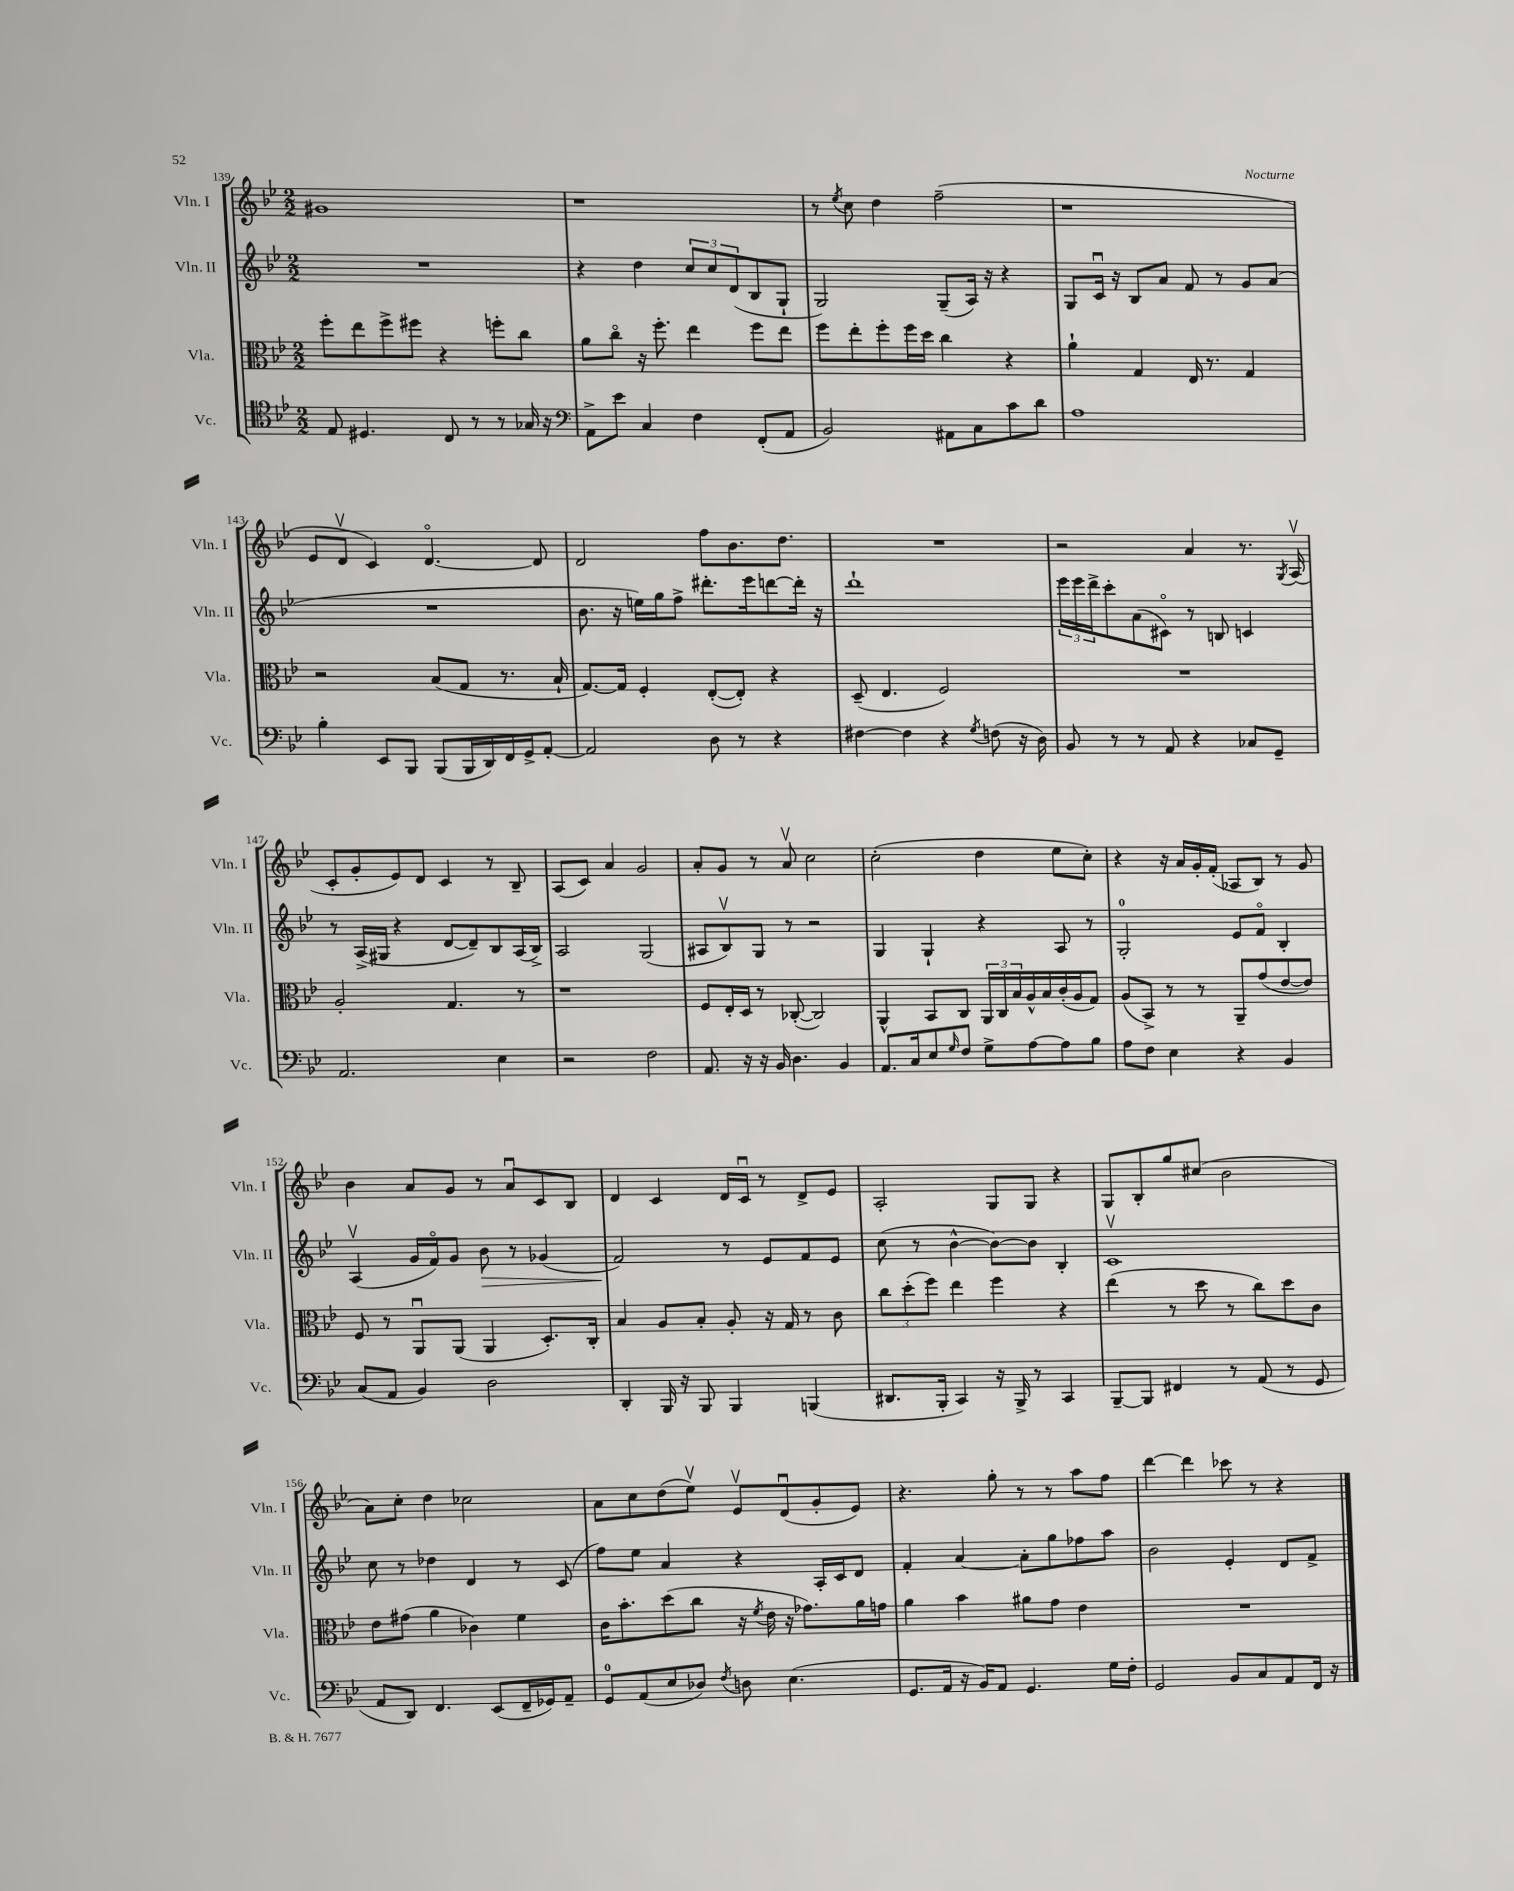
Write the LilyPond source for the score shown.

<<
\new StaffGroup <<
\new Staff = "s0" \with { instrumentName = "Vln. I" shortInstrumentName = "Vln. I" } {
    \clef treble \key bes \major \numericTimeSignature \time 2/2
    gis'1 |
    r1 |
    r8 \acciaccatura { ees''8 } c''8 d''4 f''2--( |
    r1 |
    ees'8 d'8\upbow c'4) d'4.~\flageolet d'8 |
    d'2 f''8 bes'8. d''8. |
    R1 |
    r2 a'4 r8. \acciaccatura { g8 } a16\upbow( |
    c'8-. g'8-. ees'8) d'8 c'4 r8 bes8-- |
    a8( c'8) a'4 g'2 |
    a'8-. g'8 r8 a'8\upbow c''2 |
    c''2-.( d''4 ees''8 c''8-.) |
    r4 r16 a'16 g'16-. f'16-.( aes8 bes8) r8 g'8 |
    bes'4 a'8 g'8 r8 a'8\downbow c'8 bes8 |
    d'4 c'4 d'16 c'16\downbow r8 d'8-> ees'8 |
    a2-. g8 g8 r4 |
    g8 bes8-. g''8 cis''8( bes'2 |
    a'8) c''8-. d''4 ces''2 |
    a'8 c''8 d''8( ees''8\upbow) ees'8\upbow d'8\downbow( g'8-. ees'8) |
    r4. g''8-. r8 r8 a''8 f''8 |
    d'''4~ d'''4 ces'''8 r8 r4 \bar "|." |
}
\new Staff = "s1" \with { instrumentName = "Vln. II" shortInstrumentName = "Vln. II" } {
    \clef treble \key bes \major \numericTimeSignature \time 2/2
    R1 |
    r4 d''4 \tuplet 3/2 { c''8 c''8 d'8( } bes8 g8-! |
    g2) g8--( a16) r16 r4 |
    g8 c'16\downbow r16 bes8 a'8 f'8 r8 g'8 a'8( |
    R1 |
    bes'8. r16 e''16) g''16 f''8-> dis'''8.-. ees'''16 d'''8~ d'''16-. r16 |
    d'''1-! |
    \tuplet 3/2 { ees'''16 ees'''16 d'''16-> } c'''8-. a'8( cis'8\flageolet) r8 b8 c'4 |
    r8 a16->( gis16 r4 d'8~ d'8--) bes8 a16( bes16->) |
    a2 g2( |
    ais8 bes8\upbow) g8 r8 r2 |
    g4 g4-! r4 a8 r8 |
    g2-0-. ees'8 f'8\flageolet bes4-. |
    a4\upbow( g'16 f'16\flageolet) g'8 bes'8\> r8 ges'4( |
    f'2\!) r8 ees'8 f'8 ees'8 |
    c''8( r8 bes'4~-^ bes'8~) bes'8 bes4-. |
    c'1\upbow |
    c''8 r8 des''4 d'4 r8 c'8( |
    f''8) ees''8 a'4 r4 a16-. c'16 d'8 |
    f'4-. a'4~ a'8-. g''8 fes''8 a''8 |
    bes'2 ees'4-. d'8 f'8-> \bar "|." |
}
\new Staff = "s2" \with { instrumentName = "Vla." shortInstrumentName = "Vla." } {
    \clef alto \key bes \major \numericTimeSignature \time 2/2
    f''8-. ees''8 f''8-> fis''8 r4 f''8-. c''8 |
    a'8 c''8\flageolet r16 f''8.-. ees''4 f''8 ees''8 |
    f''8 ees''8-. f''8-. f''16 d''16 c''4 r4 |
    a'4-! g4 ees16 r8. g4 |
    r2 bes8( g8 r8. bes16-! |
    g8.~) g16 f4-. ees8~-.( ees8-.) r4 |
    d8--( ees4. f2) |
    R1 |
    a2-. g4. r8 |
    r1 |
    f8 ees16-. d16 r8 ces8~-.( ces2) |
    a,4-^ bes,8 c8 \tuplet 3/2 { a,16 c16 bes16 } a16-^ bes16 c'16-.( a16 g8) |
    a8( bes,8->) r8 r8 a,8-- g'8( ees'8~ ees'8) |
    f8 r8 a,8\downbow a,8( a,4 d8.-.) c16-. |
    bes4 a8 bes8-. a8-. r16 g16 r8 c'8 |
    \tuplet 3/2 { c''8 d''8-.( f''8) } ees''4 f''4 r4 |
    ees''4( r8 d''8 r8 c''8) d''8 c'8 |
    ees'8 gis'8( a'4 ces'4) f'4 |
    c'16 bes'8.-. d''8( c''8 r16 \acciaccatura { f'8 } ees'16 r16 ges'8.) a'16 g'16 |
    a'4 bes'4 ais'8 g'8 ees'4 |
    R1 \bar "|." |
}
\new Staff = "s3" \with { instrumentName = "Vc." shortInstrumentName = "Vc." } {
    \clef tenor \key bes \major \numericTimeSignature \time 2/2
    ees8 dis4. c8 r8 r8 ges16 r16 |
    \clef bass a,8-> ees'8 c4 f4 f,8-.( a,8 |
    bes,2) ais,8 c8 c'8 d'8 |
    a1 |
    bes4-. ees,8 bes,,8 bes,,8( bes,,16 d,16) f,16 g,16-> a,8~-. |
    a,2 d8 r8 r4 |
    fis4~ fis4 r4 \acciaccatura { g8 } f8( r16 d16) |
    bes,8 r8 r8 a,8 r4 ces8 g,8-- |
    a,2. ees4 |
    r2 f2 |
    a,8. r16 r16 bes,16 d4. bes,4 |
    a,8. c16 ees8 \grace { g16 } f8 g8-> a8~ a8 bes8 |
    a8 f8 ees4 r4 bes,4 |
    c8( a,8 bes,4) d2 |
    d,4-. bes,,16 r16 bes,,8 bes,,4 b,,4( |
    dis,8. bes,,16-. c,4) r16 bes,,16-> r8 c,4 |
    bes,,8~-- bes,,8 fis,4 r8 a,8( r8 g,8 |
    a,8 d,8) f,4. ees,8( f,16-- ges,16) a,8-- |
    g,8-0 a,8( ees8 des8) \acciaccatura { f8 } d8 ees4.( |
    g,8. a,16 r16 bes,16) a,8 g,4. g16 f16-. |
    g,2 bes,8 c8 a,8 f,16 r16 \bar "|." |
}
>>
>>
\layout { \context { \Score currentBarNumber = #139 } }
